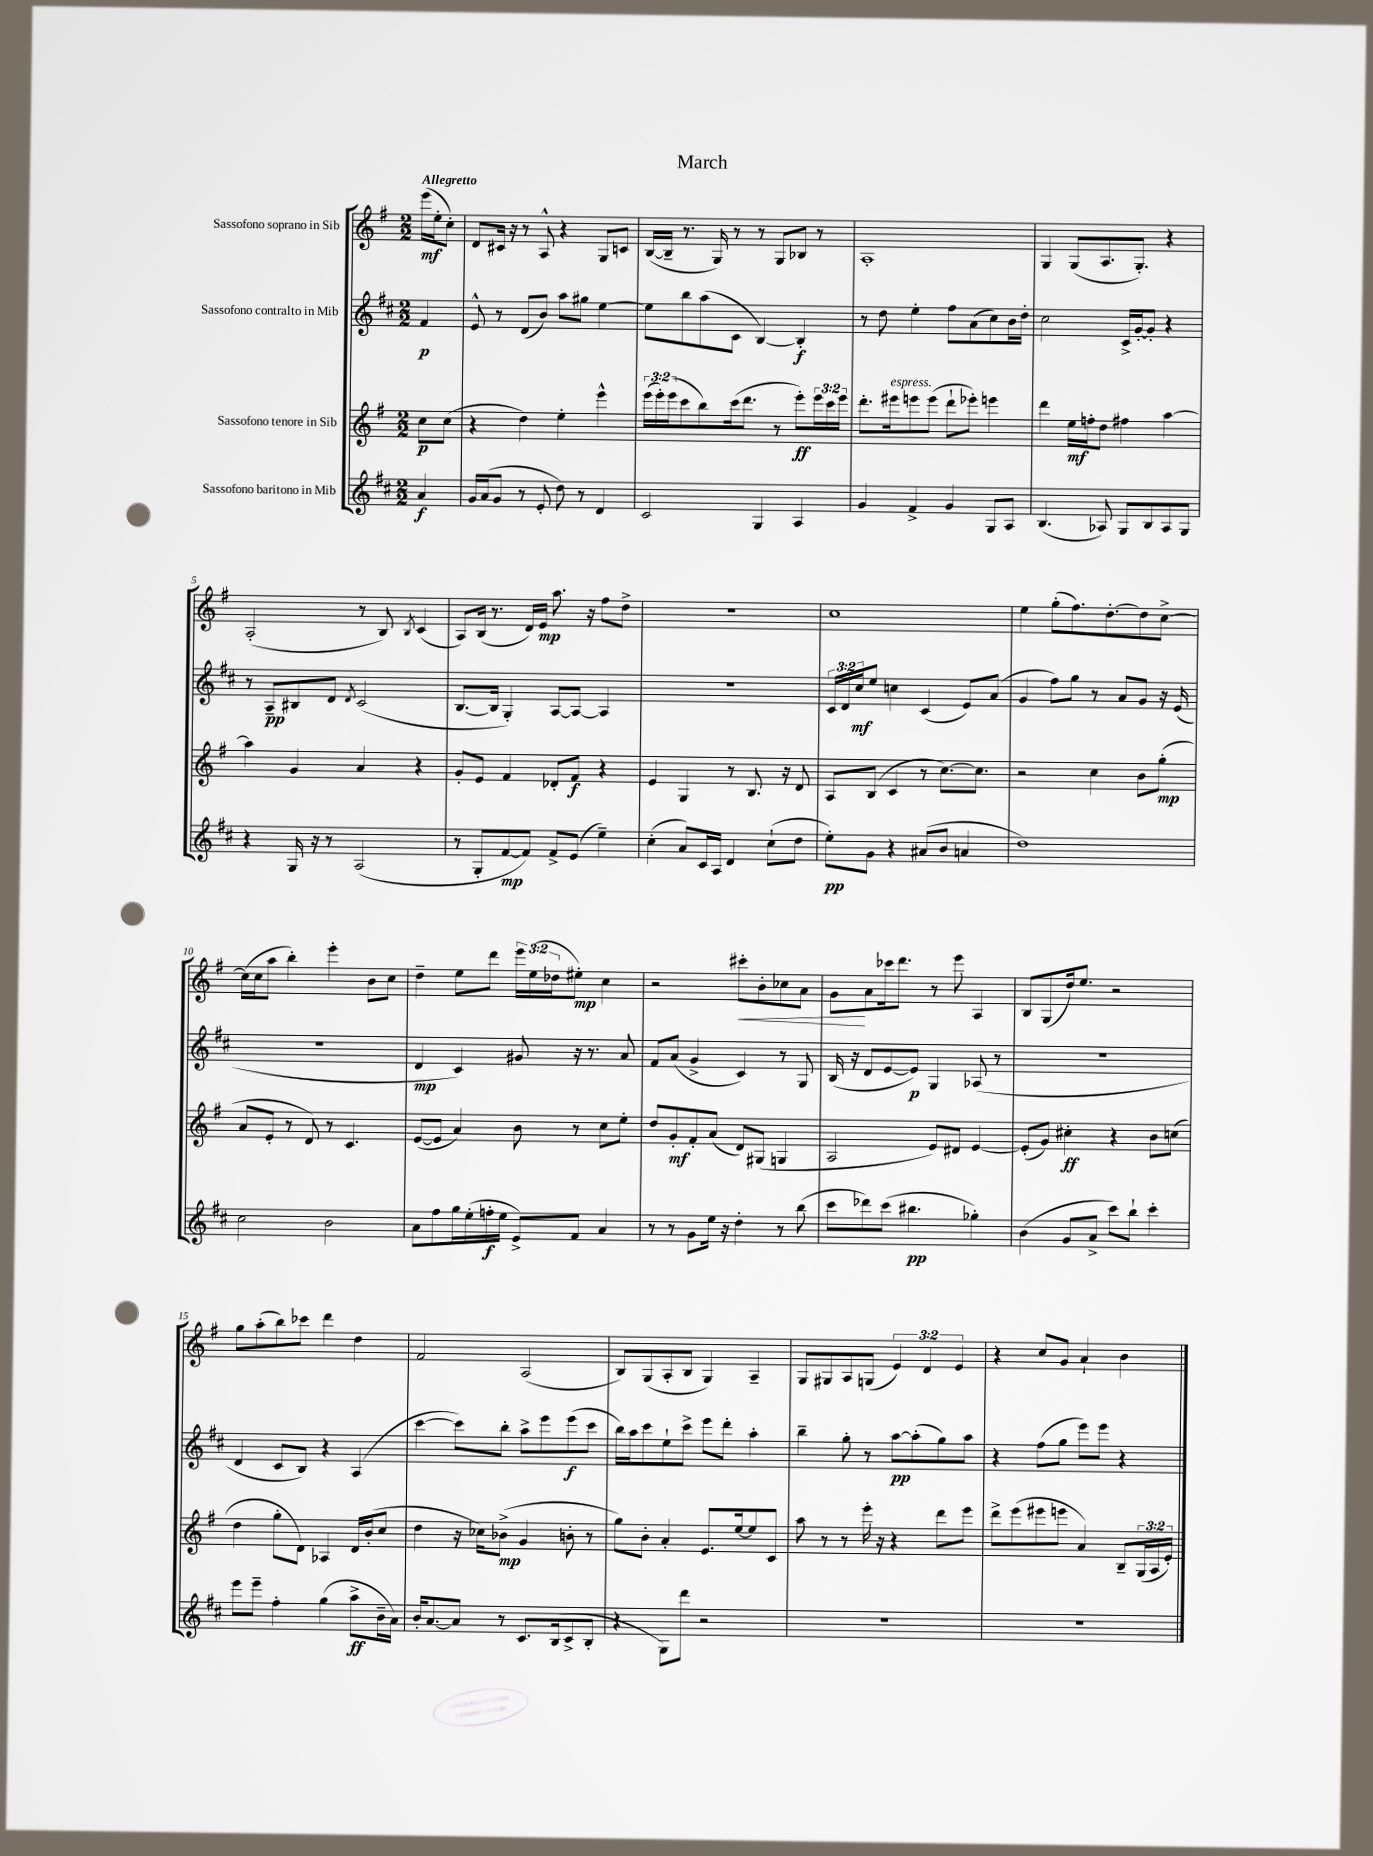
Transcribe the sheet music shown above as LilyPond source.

\header { title = "March" }
<<
\new StaffGroup <<
\new Staff = "s0" \with { instrumentName = "Sassofono soprano in Sib" } {
    \clef treble \key g \major \numericTimeSignature \time 2/2 \override Staff.TupletNumber.text = #tuplet-number::calc-fraction-text \partial 4 \tempo "Allegretto"
    e'''16\mf( e''16-. c''8-.) |
    d'8 cis'16 r16 r8 a8-^ r4 g8 c'8 |
    b16~( b16-- r8. g16) r8 r8 g8 bes8 r8 |
    a1-. |
    g4 g8( a8. g8.-.) r4 |
    a2-.( r8 b8) \acciaccatura { b8 } c'4( |
    a8) b16( r8. d'16) e'16\mp a''8. r16 fis''8 d''8-> |
    r1 |
    c''1 |
    e''4 g''8-.( fis''8.) d''8.~-. d''8 c''8~-> |
    c''16( c''16 a''8 b''4-.) e'''4-. b'8 c''8 |
    d''4-- e''8 d'''8 \tuplet 3/2 { e'''16 e''16( des''16 } eis''8-.\mp) c''4 |
    r2 cis'''8-.\< b'8-. ces''8 a'8 |
    g'8\! a'8 ces'''16 d'''8. r8 e'''8 a4 |
    b8 g8( d''16) e''8. r2 |
    g''8 a''8-.( b''8) ces'''8 d'''4 d''4 |
    fis'2 a2( |
    b8) g8( a8-. b8 g4) a4-- |
    g8 gis8 a8 g8( \tuplet 3/2 { e'4) d'4 e'4 } |
    r4 c''8 g'8 a'4-! b'4 \bar "|." |
}
\new Staff = "s1" \with { instrumentName = "Sassofono contralto in Mib" } {
    \clef treble \key d \major \numericTimeSignature \time 2/2 \override Staff.TupletNumber.text = #tuplet-number::calc-fraction-text \partial 4
    fis'4\p |
    e'8-^ r8 d'8( b'8) a''8 gis''8 e''4~ |
    e''8 b''8 a''8( cis'8 b4~) b4-.\f |
    r8 d''8 e''4-. fis''8 a'8( cis''8) b'16 d''16-. |
    cis''2 cis'16-> g'16~-. g'8-. r4 |
    r8 a8--\pp bis8 d'8 \acciaccatura { d'8 } cis'2( |
    b8.~ b16 g4-.) a8~ a8~ a4 |
    R1 |
    \tuplet 3/2 { cis'16 d'16 cis''16\mf } e''8 c''4 cis'4( e'8) a'8( |
    g'4 fis''8) g''8 r8 a'8 g'8 r16 e'16( |
    R1 |
    d'4\mp cis'4) gis'8 r16 r8. a'8 |
    fis'8 a'8( g'4-> cis'4) r8 g8 |
    b16( r16 d'8 e'8~ e'8\p) g4 aes8( r8 |
    r1 |
    d'4 cis'8 b8) r4 a4( |
    cis'''4~ cis'''8) b''8-. a''8-> e'''8 e'''8\f( cis'''8 |
    b''16) a''16 cis'''8 e''8-! cis'''8-> e'''8 d'''8-. a''4-. |
    b''4-- g''8-. r8 a''8~\pp a''8-.( g''8) a''8 |
    r4 fis''8( g''8 e'''8) e'''8 r4 \bar "|." |
}
\new Staff = "s2" \with { instrumentName = "Sassofono tenore in Sib" } {
    \clef treble \key g \major \numericTimeSignature \time 2/2 \override Staff.TupletNumber.text = #tuplet-number::calc-fraction-text \partial 4
    c''8\p c''8( |
    r4 d''4) e''4-. e'''4-^ |
    \tuplet 3/2 { e'''16( e'''16-.) e'''16( } c'''8 b''8) c'''16( d'''8. r8 e'''8-.\ff) \tuplet 3/2 { e'''16 c'''16 e'''16 } |
    d'''8.-. eis'''16^\markup { \italic "espress." } e'''8 e'''8( d'''8-! ees'''8-.) e'''4 |
    d'''4 e''16\mf f''16-. d''8 fis''4 a''4~ |
    a''4 g'4 a'4 r4 |
    g'8-. e'8 fis'4 des'8-. fis'8\f r4 |
    e'4 g4 r8 b8. r16 d'8 |
    a8 b8( c'4 r8 c''8.~) c''8. |
    r2 c''4 b'8 g''8-.\mp( |
    a'8 e'8-. r8 d'8) r8 c'4. |
    e'8~( e'8 a'4) b'8 r8 c''8 e''8-. |
    d''8 g'8-.\mf fis'8-. a'8( d'8) gis8( g4 |
    a2 e'8) dis'8 e'4~ |
    e'8-.( g'8) cis''4-.\ff r4 b'8 c''8( |
    d''4 g''8-. d'8) aes4 d'16 b'16-.( c''8 |
    d''4 r16 ces''16) bes'8->\mp( g'4 b'8-. r8 |
    g''8) b'8-. a'4-. e'8. e''16~ e''8 c'8 |
    a''8 r8 r8 e'''16-. r16 r4 d'''8 e'''8 |
    d'''8-> e'''8( eis'''8 e'''8 a'4) b8-- \tuplet 3/2 { g16( a16 e'16-.) } \bar "|." |
}
\new Staff = "s3" \with { instrumentName = "Sassofono baritono in Mib" } {
    \clef treble \key d \major \numericTimeSignature \time 2/2 \partial 4
    a'4\f |
    g'16 a'16( g'8 r8 e'8-. d''8) r8 d'4 |
    cis'2 g4 a4 |
    g'4 fis'4-> g'4 g8 a8 |
    b4.( aes8) g8 b8 aes8 g8 |
    r4 g16 r16 r8 a2( |
    r8 g8-. fis'8~\mp fis'8) fis'8-> e'8( e''4--) |
    cis''4-.( a'8) cis'16 a16 d'4 cis''8-!( d''8 |
    e''8-.\pp) g'8 r4 ais'8( b'8 a'4 |
    d''1) |
    cis''2 b'2 |
    a'8 fis''8 g''16 e''16-.( f''16-.\f e''16 e'8->) fis'8 a'4 |
    r8 r8 g'8 e''16 r16 d''4-. r8 b''8( |
    cis'''8 des'''8) cis'''8( bis''4.\pp ges''4-.) |
    b'4( g'8 a'8-> cis'''8) b''8-! cis'''4-. |
    e'''8 e'''8-- fis''4-. g''4( a''8->\ff b'16-- a'16) |
    b'16-. a'8.~ a'8 r8 cis'8. b16( cis'8-> b8-. |
    r4 g8) d'''8 r2 |
    R1 |
    R1 \bar "|." |
}
>>
>>
